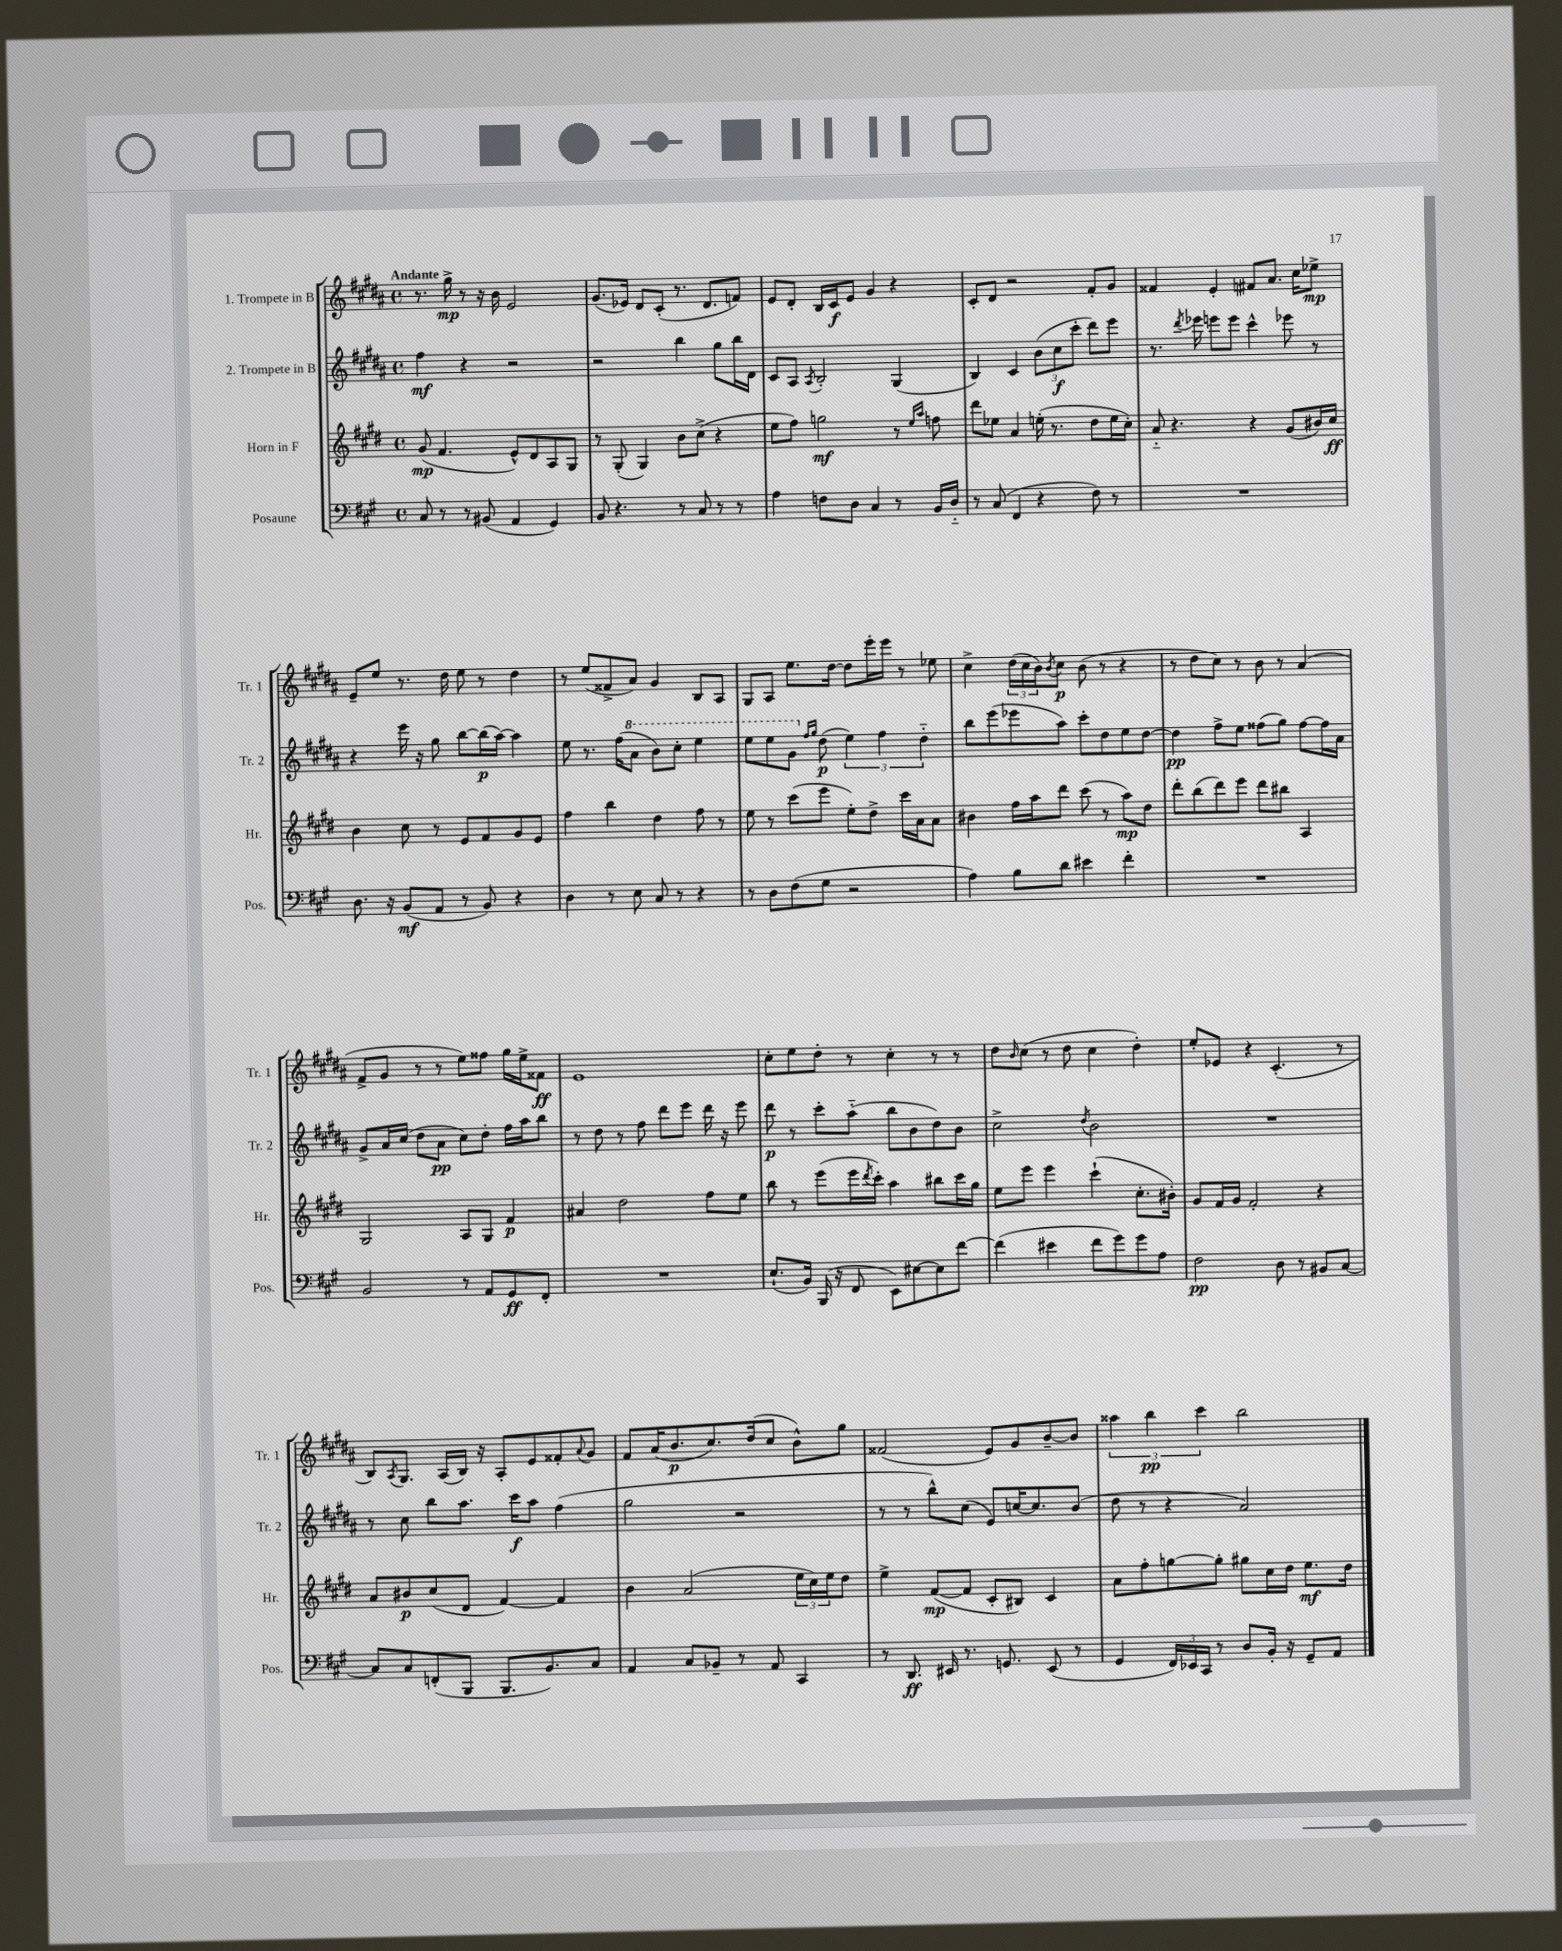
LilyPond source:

<<
\new StaffGroup <<
\new Staff = "s0" \with { instrumentName = "1. Trompete in B" shortInstrumentName = "Tr. 1" } {
    \clef treble \key b \major \defaultTimeSignature \time 4/4 \tempo "Andante"
    r8. gis''16->\mp r8 r16 b'16 e'2 |
    gis'8.( ees'16) dis'8 cis'8-.( r8. dis'8. f'8) |
    e'8 dis'8-. b16 cis'16\f e'8 gis'4 r4 |
    cis'8-. dis'8 r2 fis'8-. gis'8 |
    fisis'4 e'4-. fis'8 ais'8. cis''16 ees''8->\mp |
    e'8-- e''8 r8. dis''16 e''8 r8 dis''4 |
    r8 e''8( fisis'8-> ais'8) gis'4 b8 ais8 |
    gis8 ais8 e''8. dis''16~ dis''8 e'''16-. e'''16 r8 ees''8 |
    cis''4-> \tuplet 3/2 { dis''16( cis''16 b'16) } \acciaccatura { b'8 } cis''8\p b'8( r8 r4 |
    r8 dis''8 cis''8) r8 b'8 r8 ais'4( |
    fis'8-> gis'8 r8 r8 e''8) fisis''8 gis''16 e''16-> fisis'8\ff |
    e'1 |
    cis''8-. e''8 dis''8-. r8 cis''4-. r8 r8 |
    dis''8 \grace { b'16 } cis''8( r8 dis''8 cis''4 dis''4-.) |
    e''8-. ees'8 r4 cis'4.-.( r8 |
    b8) \acciaccatura { ais8 } gis8. ais16( b16) r16 ais8-. e'8 fisis'8-. \appoggiatura { ais'8 } gis'8 |
    fis'8 ais'16( b'8.\p cis''8.) dis''16( cis''8 b'8-^) gis''8 |
    fisis'2( e'8) gis'8 b'8~-- b'8 |
    \tuplet 3/2 { aisis''4 b''4\pp cis'''4 } b''2 \bar "|." |
}
\new Staff = "s1" \with { instrumentName = "2. Trompete in B" shortInstrumentName = "Tr. 2" } {
    \clef treble \key b \major \defaultTimeSignature \time 4/4
    fis''4\mf r4 r2 |
    r2 b''4 gis''8 b''16 dis'16 |
    cis'8 ais8 \acciaccatura { ais8 } b2-. gis4( |
    b4) cis'4 \tuplet 3/2 { b'8( cis''8\f cis'''8-. } dis'''8) e'''8 |
    r8. \acciaccatura { dis'''8 } ees'''16 e'''8 e'''8 cis'''4-^ ees'''8 r8 |
    r4 e'''16 r16 gis''8 b''8~ b''16\p( ais''16~) ais''4 |
    e''8 r8. fis''16( \ottava #1 ais''8 b''8) cis'''8-. e'''4 |
    e'''8 e'''8 gis''8 \ottava #0 \grace { fis''16 gis''16 } dis''8\p( \tuplet 3/2 { e''4) fis''4 dis''4-_ } |
    b''8 e'''8( ees'''8 ais''8) cis'''8-. dis''8 e''8 dis''8~ |
    dis''4\pp fis''8-> e''8 fisis''8( gis''8) fisis''8~ fisis''16 ais'16 |
    gis'8-> ais'16 cis''16( dis''8 ais'8\pp cis''8) dis''8-. fis''16 ais''16 b''8 |
    r8 dis''8 r8 fis''8 dis'''8 e'''8 dis'''16 r16 e'''8 |
    dis'''8\p r8 cis'''8-. ais''8-_( b''8 b'8 dis''8) b'8 |
    cis''2-> \acciaccatura { dis''8 } b'2 |
    R1 |
    r8 cis''8 b''8 ais''8. cis'''16\f ais''8 fis''4( |
    gis''2 r2 |
    r8 r8 b''8-^) cis''8( e'8) c''16~ c''8. b'8( |
    dis''8 r8 r4 ais'2) \bar "|." |
}
\new Staff = "s2" \with { instrumentName = "Horn in F" shortInstrumentName = "Hr." } {
    \clef treble \key e \major \defaultTimeSignature \time 4/4
    gis'8\mp( fis'4. e'8-^) dis'8 a8 gis8 |
    r8 gis8-.( gis4) b'8 cis''8->( r4 |
    e''8 fis''8) g''2\mf r8 \grace { e''16 a''16 } f''8 |
    dis'''8 ees''8 a'4 e''16-.( r8. dis''8 e''16 cis''16-.) |
    a'8-_ r4. r4 gis'8( bis'16) cis''16\ff |
    b'4 cis''8 r8 e'8 fis'8 gis'8 e'8 |
    fis''4 b''4 dis''4 fis''8 r8 |
    e''8 r8 cis'''8( e'''8 e''8-.) dis''8-> cis'''16 a'16 a'8 |
    bis'4 fis''16 a''16 dis'''8 cis'''8( r8 a''8\mp) dis''8 |
    dis'''8-. b''8( dis'''8) e'''8 dis'''8 bis''8 a4 |
    gis2 a8 gis8 fis'4\p |
    ais'4 dis''2 fis''8 e''8 |
    b''8 r8 e'''8( e'''16 \acciaccatura { dis'''8 } cis'''16-.) a''4 bis''8 cis'''16 gis''16 |
    e''8 e'''8 e'''4 cis'''4-!( cis''8.-. bis'16-.) |
    gis'8 fis'16 gis'16 fis'2-. r4 |
    a'8 bis'8\p cis''8( dis'8 fis'4~) fis'4 |
    b'4 a'2( \tuplet 3/2 { e''16 cis''16) e''16 } dis''8 |
    e''4-> fis'8~\mp( fis'8 cis'8-. bis8) cis'4 |
    a'8 fis''8-. g''8~ g''8-. gis''8 cis''16 dis''16 e''8.\mf dis''16 \bar "|." |
}
\new Staff = "s3" \with { instrumentName = "Posaune" shortInstrumentName = "Pos." } {
    \clef bass \key a \major \defaultTimeSignature \time 4/4
    cis8 r8 r8 bis,8( a,4 gis,4) |
    b,8 r4. r8 cis8 r8 r8 |
    a4 f8 d8 cis4 r8 b,16 d16-_ |
    r8 cis8( fis,4 r4 fis8) r8 |
    R1 |
    d8. r16 b,8\mf( a,8 r8 b,8) r4 |
    d4 r8 e8 cis8 r8 r4 |
    r8 d8 fis8( gis8 r2 |
    a4) b8 d'8 eis'4 fis'4-. |
    R1 |
    b,2 r8 a,8 gis,8\ff fis,8-. |
    R1 |
    e8.-!( b,16) b,,16( r16 fis,8 e,8) eis8~ eis8 fis'8~ |
    fis'4( eis'4 fis'8 gis'8) gis'8 a8 |
    fis2\pp d8 r8 bis,8 cis8~ |
    cis8 cis8 f,8-.( b,,8 b,,8. b,8.) cis8 |
    a,4 cis8 bes,8-- r8 a,8 cis,4 |
    r8 d,8.\ff eis,16 r8. g,8. eis,8( r8 |
    gis,4 \tuplet 3/2 { fis,16) ees,16 cis,16 } r8 d8 b,16-. r16 gis,8-- a,8 \bar "|." |
}
>>
>>
\layout { \context { \Score \remove "Bar_number_engraver" } }
